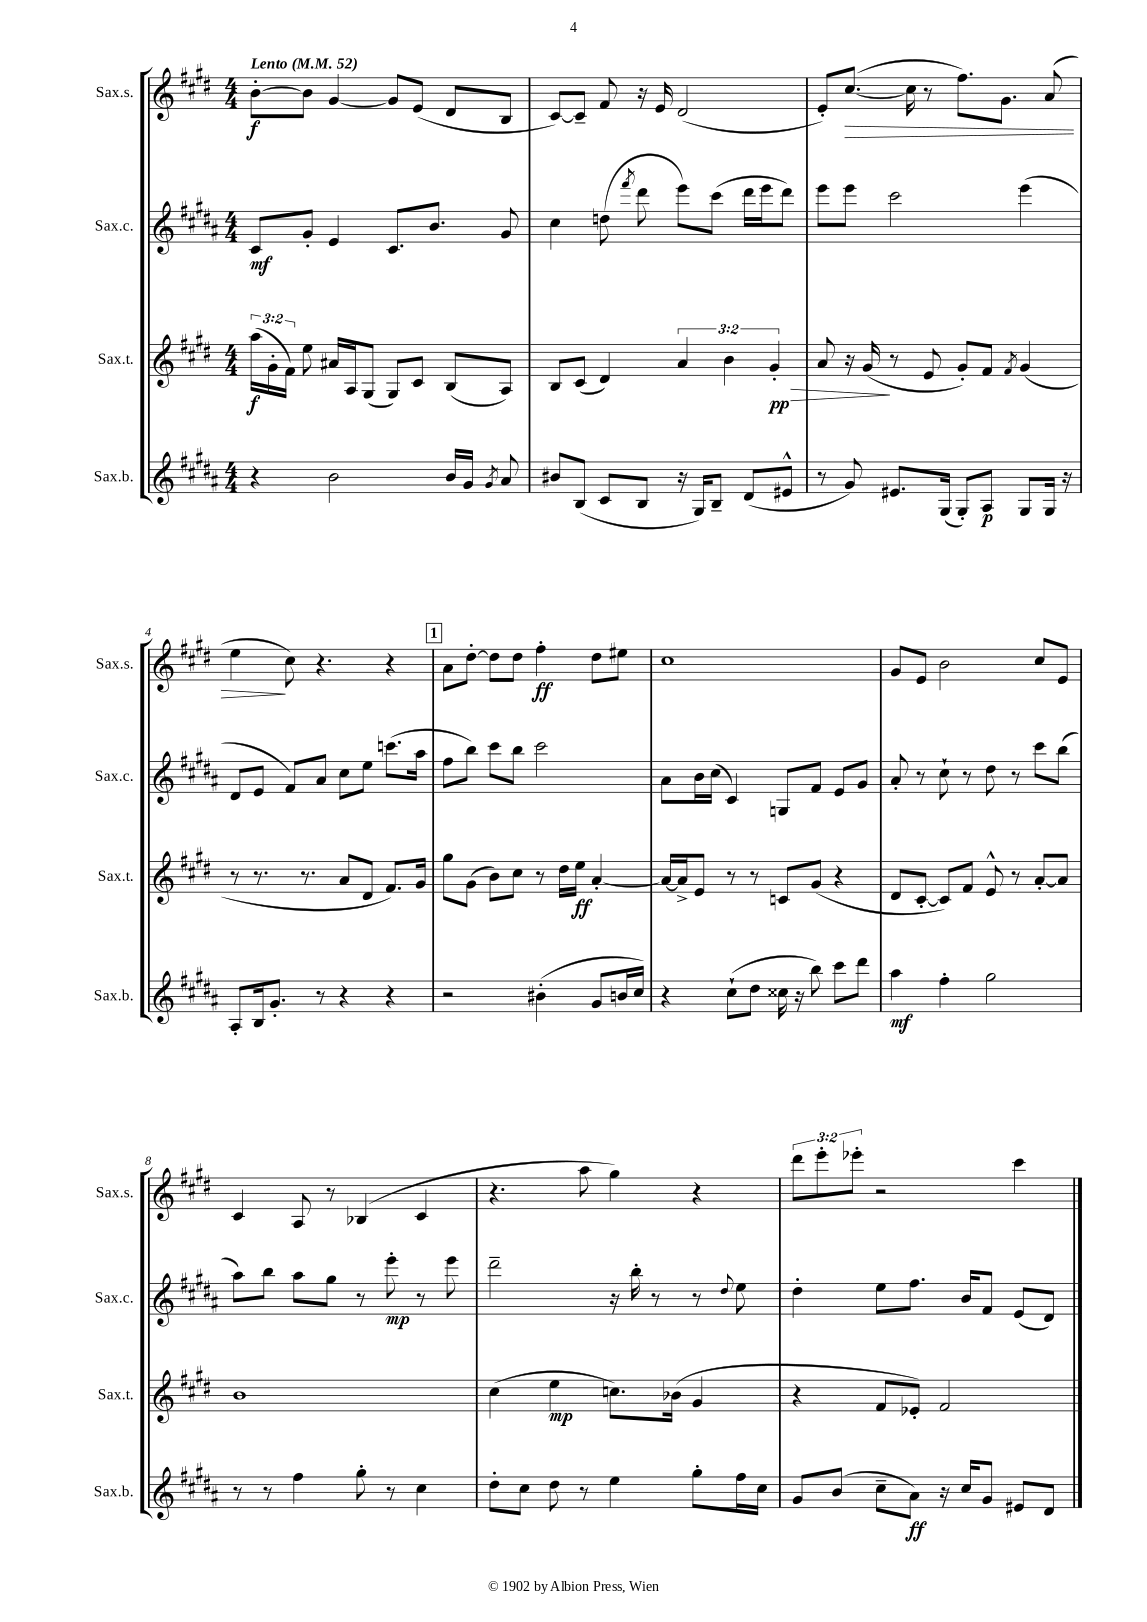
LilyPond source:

<<
\new StaffGroup <<
\new Staff = "s0" \with { instrumentName = "Sax.s." shortInstrumentName = "Sax.s." } {
    \clef treble \key e \major \numericTimeSignature \time 4/4 \override Staff.TupletNumber.text = #tuplet-number::calc-fraction-text \tempo "Lento" 4 = 52
    \autoBeamOff b'8[~-.\f b'8] gis'4~ gis'8[ e'8]( dis'8[ b8] |
    cis'8[~) cis'8]-- fis'8 r16 e'16 dis'2( |
    e'8[-.) cis''8.]~\>( cis''16 r8 fis''8.[) gis'8.] a'8( |
    e''4\! cis''8) r4. r4 |
    \mark \markup { \box "1" } a'8[ dis''8]~-. dis''8[ dis''8] fis''4-.\ff dis''8[ eis''8] |
    cis''1 |
    gis'8[ e'8] b'2 cis''8[ e'8] |
    cis'4 a8 r8 bes4( cis'4 |
    r4. a''8 gis''4) r4 |
    \tuplet 3/2 { dis'''8[ e'''8-. ees'''8]-. } r2 cis'''4 \bar "|." |
}
\new Staff = "s1" \with { instrumentName = "Sax.c." shortInstrumentName = "Sax.c." } {
    \clef treble \key b \major \numericTimeSignature \time 4/4
    \autoBeamOff cis'8[\mf gis'8]-. e'4 cis'8.[ b'8.] gis'8 |
    cis''4 d''8( \acciaccatura { fis'''8 } dis'''8 e'''8[) cis'''8]( dis'''16[ e'''16 dis'''8]) |
    e'''8[ e'''8] cis'''2 e'''4( |
    dis'8[ e'8] fis'8[) ais'8] cis''8[ e''8] c'''8.[( ais''16] |
    \mark \markup { \box "1" } fis''8[ b''8]) cis'''8[ b''8] cis'''2 |
    ais'8[ b'16 cis''16]( cis'4) g8[ fis'8] e'8[ gis'8] |
    ais'8-. r8 cis''8-! r8 dis''8 r8 cis'''8[ b''8]( |
    ais''8[) b''8] ais''8[ gis''8] r8 e'''8-.\mp r8 e'''8 |
    dis'''2-- r16 b''16-. r8 r8 \appoggiatura { dis''8 } e''8 |
    dis''4-. e''8[ fis''8.] b'16[ fis'8] e'8[( dis'8]) \bar "|." |
}
\new Staff = "s2" \with { instrumentName = "Sax.t." shortInstrumentName = "Sax.t." } {
    \clef treble \key e \major \numericTimeSignature \time 4/4 \override Staff.TupletNumber.text = #tuplet-number::calc-fraction-text
    \autoBeamOff \tuplet 3/2 { a''16[\f( gis'16-. fis'16]) } e''8 ais'16[ a16 gis8]( gis8[) cis'8] b8[( a8]) |
    b8[ cis'8]( dis'4) \tuplet 3/2 { a'4 b'4 gis'4-.\pp\> } |
    a'8 r16 gis'16\!( r8 e'8 gis'8[-.) fis'8] \acciaccatura { fis'8 } gis'4( |
    r8 r8. r8. a'8[ dis'8] fis'8.[) gis'16] |
    \mark \markup { \box "1" } gis''8[ gis'8]( b'8[) cis''8] r8 dis''16[ e''16]\ff a'4~-. |
    a'16[~ a'16-> e'8] r8 r8 c'8[ gis'8]( r4 |
    dis'8[ cis'8]~-. cis'8[) fis'8] e'8-^ r8 a'8[~-. a'8] |
    b'1 |
    cis''4( e''4\mp c''8.[) bes'16]( gis'4 |
    r4 fis'8[ ees'8]-.) fis'2 \bar "|." |
}
\new Staff = "s3" \with { instrumentName = "Sax.b." shortInstrumentName = "Sax.b." } {
    \clef treble \key b \major \numericTimeSignature \time 4/4
    \autoBeamOff r4 b'2 b'16[ gis'16] \acciaccatura { gis'8 } ais'8 |
    bis'8[ b8]( cis'8[ b8] r16 gis16[) b8]-- dis'8[( eis'8]-^ |
    r8 gis'8) eis'8.[ gis16]( gis8[-.) ais8]\p gis8[ gis16] r16 |
    ais8[-. b16 gis'8.]-. r8 r4 r4 |
    \mark \markup { \box "1" } r2 bis'4-.( gis'8[ b'16 cis''16]) |
    r4 cis''8[-!( dis''8] cisis''16 r16 b''8) cis'''8[ dis'''8] |
    ais''4\mf fis''4-. gis''2 |
    r8 r8 fis''4 gis''8-. r8 cis''4 |
    dis''8[-. cis''8] dis''8 r8 e''4 gis''8[-. fis''16 cis''16] |
    gis'8[ b'8]( cis''8[-- ais'8]\ff) r16 cis''16[ gis'8] eis'8[ dis'8] \bar "|." |
}
>>
>>
